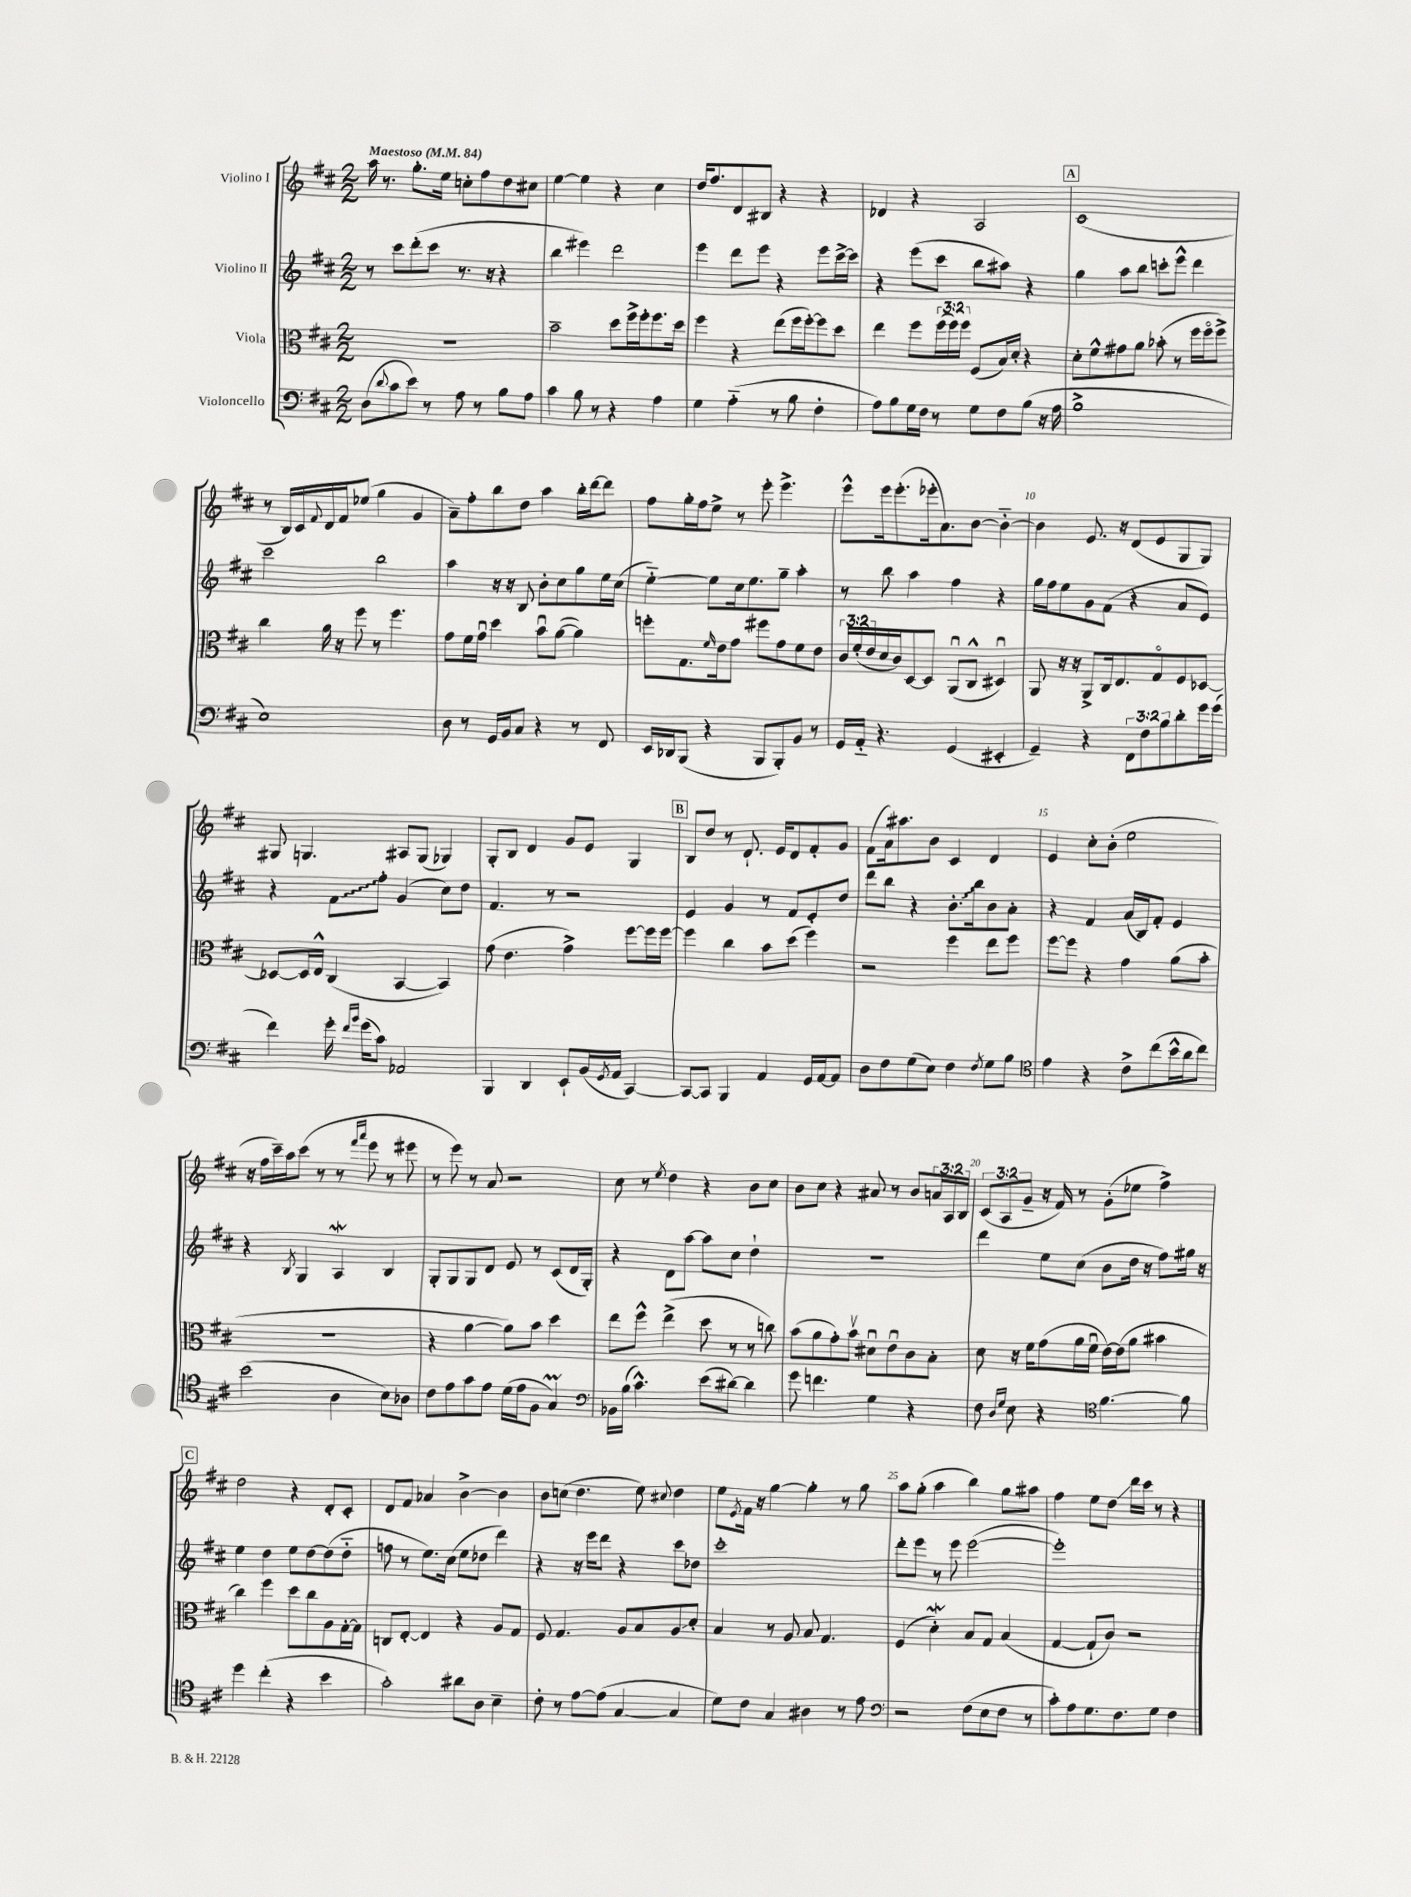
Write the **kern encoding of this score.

**kern	**kern	**kern	**kern
*staff4	*staff3	*staff2	*staff1
*clefF4	*clefC3	*clefG2	*clefG2
*k[f#c#]	*k[f#c#]	*k[f#c#]	*k[f#c#]
*M2/2	*M2/2	*M2/2	*M2/2
*MM84	*MM84	*MM84	*MM84
(8D	1r	8r	16aa
.	.	.	8.r
8qqd	.	.	.
8c#	.	8ccc#	.
8e)	.	(8ddd'	8.gg'
8r	.	8ccc#	.
.	.	.	16ee
8A	.	8.r	8cc'
8r	.	.	8ff#
.	.	16r	.
8B	.	4r	8dd
8A	.	.	8cc#
=	=	=	=
4c#	2b~	4bb	[4ee
8B	.	4eee#)	4ee]
8r	.	.	.
4r	8dd	2ddd	4r
.	16ff#^	.	.
.	16ff#'	.	.
4A	8.ff#	.	4cc#
.	16dd	.	.
=	=	=	=
4G	4ff#	4eee	16dd
.	.	.	8.ff#
(4A'~	4r	8ddd	8d
.	.	8eee	8B#
8r	(8ee	4r	4r
8B	16ff#	.	.
.	[16ff#')	.	.
4F#'	8ff#]	8eee	4r
.	8dd	[16ccc#^	.
.	.	16ccc#]	.
=	=	=	=
8A)	4ee	4r	4d-
8B	.	.	.
16G	8ff#	(8eee	4r
16F#	.	.	.
8r	(24ff#	8ccc#	.
.	24ff#)	.	.
.	24ff#	.	.
8G	(8F#	8bb	2A
8F#	16B)	8aa#)	.
.	16d'	.	.
(8B	4r	4r	.
16r	.	.	.
16A	.	.	.
=	=	=	=
1B^	8d'	4gg	(1c#
.	8f#^^	.	.
.	8g#	8aa	.
.	8a	8bb	.
.	(8b-'	8ccc'	.
.	8r	8eee^^	.
.	16ff#	4ddd	.
.	16ff#o	.	.
.	8ff#^)	.	.
=	=	=	=
1E)	4cc#	2ccc#	8r
.	.	.	16B)
.	.	.	16c#
.	.	.	8qqf#
.	16a	.	16d
.	16r	.	16f#
.	8ff#	.	(8ee-
.	8r	2bb	4gg
.	4.ff#	.	.
.	.	.	4g
=	=	=	=
8D	8g	4aa	8a~)
8r	16f#	.	8ff#'
.	16gu	.	.
16GG	4dd	16r	8bb
16BB	.	16r	.
8C#	.	8B	8dd
4r	8bu	8b'	4aa
.	([8a	8cc#	.
8r	4a])	8gg	16bb'
.	.	.	[16ddd
8FF#	.	16ee	8ddd]
.	.	(16cc#	.
=	=	=	=
16EE	8ff'	[4ee'~)	8ff#
16DD-	.	.	.
(8BBB	8.G	.	16gg'
.	.	.	16ff#
4r	.	8ee]	8ee^
.	16qqf#	.	.
.	16e	.	.
.	8g	16cc#	8r
.	.	8.ee	.
8BBB	8ff#	.	8eee'
8BBB')	8g	8gg~	4.eee^
8BB	8f#	4aa'	.
8r	8e	.	.
=	=	=	=
16GG	24c#	8r	8eee^^
.	(24f#'	.	.
16AA'~	.	.	.
.	24e	.	.
4.r	16d	8bb	16eee
.	16c#)	.	(8.eee'
.	[8D	4aa	.
.	8D]	.	16eee-'
.	.	.	8.a)
(4GG	(8AAu	4ff#	.
.	8C#^^	.	[8b
4EE#'	4D#u)	4r	4b'~_
=	=	=	=
4GG~)	8AA	16gg	4b]
.	.	16ff#	.
.	16r	8ee	.
.	16r	.	.
4r	8AA^	8g	8.e
.	16C#	(8f#	.
.	8.E	.	16r
12FF#	.	4r	(8d
12F#	.	.	.
.	8Go	.	8e
12B	.	.	.
8d'	8F#	8a	8G
16g	[8D-	8e)	8G)
(16g	.	.	.
=	=	=	=
4f#)	8D-_	4r	8G#
.	16D-]	.	4.G
.	16E^^	.	.
16g'	(4C#	8f#	.
16qqf#	.	.	.
16qqb	.	.	.
(16g	.	.	.
8c#)	.	8ff#'	.
2AA-	[4BB	(4g	8A#
.	.	.	(8G
.	4BB])	8cc#)	4G-)
.	.	8dd	.
=	=	=	=
4BBB	(8g	4.f#	8G'
.	4.e	.	8B
4DD	.	.	4d
.	.	8r	.
8EE`	4g^)	2r	8g
(16BB	.	.	8e
8qGG	.	.	.
16AA	.	.	.
[4CC#)	[8ff#	.	4G
.	16ff#]	.	.
.	[16ff#	.	.
=	=	=	=
8CC#_	4ff#]	4e	8B
8CC#]	.	.	8dd
4BBB	4cc#	4g	8r
.	.	.	8.d`
4AA	8b	8r	.
.	.	.	16e
.	(8dd	8f#	8d
16GG	4ff#)	8e'	8f#'
[16AA	.	.	.
8AA]	.	8dd	8g
=	=	=	=
8D	2r	8ddd	(8f#
8F#	.	8bb	16a)
.	.	.	8.aa#
(8G	.	4r	.
8E)	.	.	8b
4F#	4ff#	8.b'	4c#
.	.	16bb	.
8qF#	.	.	.
8G	8ee	8b	4d
8B	8ff#	8a'	.
=	=	=	=
*clefC4	*	*	*
4e	[8ff#	4r	4e
.	8ff#]	.	.
4r	4r	4f#	8cc#'
.	.	.	(8b'
8c#^	4g	(16a	2ee
.	.	16B)	.
(8cc#	.	8f#'	.
16b^^	(8a	4e	.
16a	.	.	.
8cc#)	8b'	.	.
=	=	=	=
(2b	1r	4r	16r
.	.	.	16ff#
.	.	.	16ccc#~)
.	.	.	16aa
.	.	8qB	.
.	.	4G	(8ccc#
.	.	.	8r
4A	.	4A	8r
.	.	.	16qqfff#
.	.	.	16qqaaa
.	.	.	8eee
8B)	.	4B	8r
8A-	.	.	8eee#
=	=	=	=
8c#	4r	8G'	8r
8e	.	8G	8eee)
8g	[4a	8G	8r
8e	.	8d	8a
(16d	8a])	8e	2r
16e	.	.	.
8F#	8b	8r	.
4G)	4dd	(8c#	.
.	.	16d	.
.	.	16G')	.
=	=	=	=
*clefF4	*	*	*
16BB-	8ee	4r	8cc#
(16B	.	.	.
4.c#^^)	8ff#^^	.	8r
.	.	.	8qee
.	(4ee^	8d	4dd
.	.	[8aa	.
(8e	8dd	8aa]	4r
[8d#)	8r	8cc#	.
4d#]	8r	4dd`	8b
.	8cc)	.	8cc#
=	=	=	=
8g	(8b	1r	8b
4.f	8a	.	8cc#
.	8g')	.	4r
.	8bv	.	.
4G	8d#u	.	8a#
.	8eu	.	8r
4r	8c#	.	8b
.	8B'	.	24a
.	.	.	24A
.	.	.	24B
=	=	=	=
8F#	8d	4ddd	(12c#
.	.	.	12A
16qqD	.	.	.
16qqG	.	.	.
8E	16r	.	.
.	.	.	12g~
.	16f#	.	.
4r	(8g	8ee	16r
.	.	.	16f#)
.	16a	(8cc#	8r
.	16f#u	.	.
*clefC4	*	*	*
[4.f#	[16e)	8b	(8g'
.	(16e]	.	.
.	8a	16dd	8ee-
.	.	16r	.
.	4b#	8ff#)	4ff#^)
8f#]	.	16gg#	.
.	.	16r	.
=	=	=	=
4dd	4cc#)	4ee	2dd
(4cc#'	4ff#	4dd	.
4r	8dd	8ee	4r
.	8cc#	[8dd	.
4b	8A	(8dd]	8d'
.	[16G'	8dd'~	8c#'
.	16G]	.	.
=	=	=	=
2g')	8C	8ff	8d
.	[8E'	8r	8f#
.	4E]	8.ee)	4a-
.	.	(16cc#	.
8a#	4r	8ee	[4b^
8A	.	8dd-	.
4B~	8A	4ddd)	4b]
.	8G	.	.
=	=	=	=
8c#'	8F#	4r	8b
8r	4.G	.	(8cc
[8e	.	16r	4.dd
.	.	16eee	.
(8e]	.	8ddd	.
[4G	8A	4r	.
.	8B	.	8ee)
.	.	.	8qqcc#
4G]	8A	8ccc#	4dd
.	8d'	8dd-	.
=	=	=	=
8d)	4B	1ccc#'	8ee
.	.	.	8qe
8c#	.	.	16f#
.	.	.	16r
4G	8r	.	[4gg
.	8A	.	.
4A#	8B	.	4gg']
.	4.G	.	.
8r	.	.	8r
8e	.	.	8gg
=	=	=	=
*clefF4	*	*	*
2r	(4F#	8ddd'	8aa
.	.	8eee	(8gg'
.	4d')	8r	4aa
.	.	8eee	.
(8F#	8B	([2eee	4bb)
8E	8G	.	.
8F#	(4B	.	8gg
8r	.	.	8aa#
=	=	=	=
8c#')	[4G	1eee'])	4ff#
8A	.	.	.
8.G	8G`]	.	8ee
.	8c#)	.	8dd
8.F#	.	.	.
.	2r	.	16ddd
.	.	.	16ccc#
8G	.	.	8r
4F#	.	.	4r
==	==	==	==
*-	*-	*-	*-
